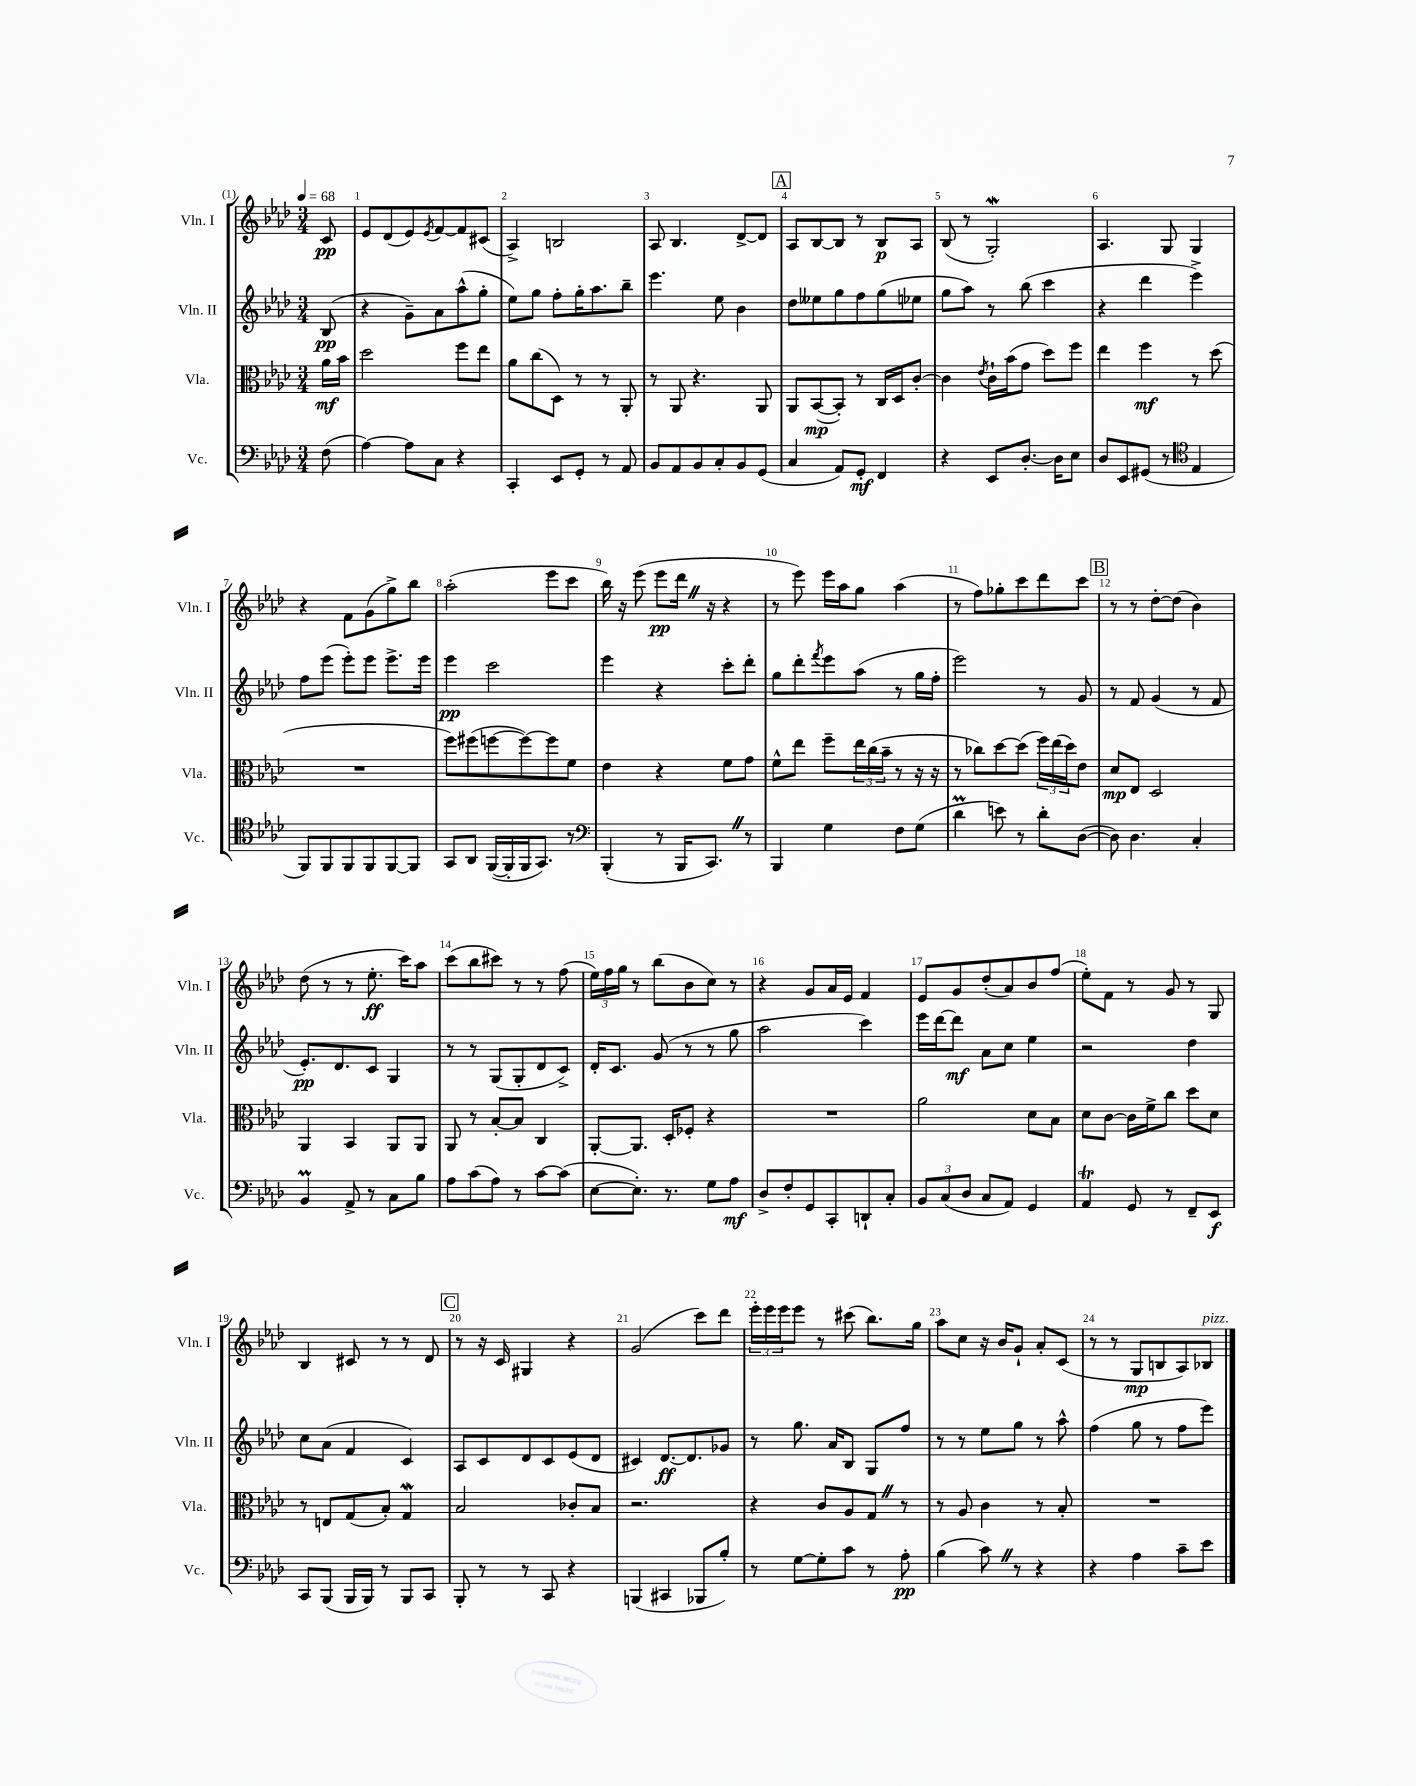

**kern	**kern	**kern	**kern
*staff4	*staff3	*staff2	*staff1
*clefF4	*clefC3	*clefG2	*clefG2
*k[b-e-a-d-]	*k[b-e-a-d-]	*k[b-e-a-d-]	*k[b-e-a-d-]
*M3/4	*M3/4	*M3/4	*M3/4
*MM68	*MM68	*MM68	*MM68
(8F\	16a-\LL	(8B-/	8c/
.	16b-\JJ	.	.
=	=	=	=
[4A-\)	2dd-\	4r	8e-/L
.	.	.	(8d-/
8A-\]L	.	8g~\L)	8e-/)
.	.	.	8qe-/
8C\J	.	8a-\	[8f/
4r	8ff\L	(8aa-^^\	8f/]
.	8ee-\J	8gg'\J	(8c#/J
=	=	=	=
4CC'/	8a-\L	8ee-\L)	4A-^/)
.	(8cc\	8gg\J	.
8EE-/L	8D-\J)	8ff'\L	2B/
8GG'/J	8r	16gg'\K	.
.	.	8.aa-\	.
8r	8r	.	.
8AA-/	8AA-'/	8bb-~\J	.
=	=	=	=
8BB-/L	8r	4.eee-\	8A-/
8AA-/	8AA-/	.	4.B-/
8BB-/	4.r	.	.
8C'/	.	8ee-\	.
8BB-/	.	4b-\	[8d-^/L
(8GG/J	8AA-/	.	8d-/]J
=	=	=	=
4C/	8AA-/L	8dd-\L	8A-/L
.	([8BB-/	8ee--\	[8B-/
8AA-/L)	8BB-'/]J)	8gg\	8B-/]J
8GG'/J	8r	8ff\	8r
4FF/	16C/LL	(8gg\	8B-/L
.	16D-/J	.	.
.	[8c'/J	8ee-\J	8A-/J
=	=	=	=
4r	4c\]	8gg\L	(8B-/
.	.	8aa-\J)	8r
.	8qe-/	.	.
8EE-/L	16c`\LL	8r	2G'/)
.	(16b-\J	.	.
[8.D-'/J	8g\J	(8bb-\	.
.	8dd-\L)	4ccc\	.
16D-\]LK	.	.	.
8E-\J	8ff\J	.	.
=	=	=	=
8D-/L	4ee-\	4r	4.A-/
8EE-/	.	.	.
(8GG#/J	4ff\	4ddd-\	.
8r	.	.	8G/
*clefC4	*	*	*
4E-/	8r	4eee-^\)	4G/
.	(8dd-\	.	.
=	=	=	=
8FF/L)	2.r	8ff\L	4r
8FF/	.	(8eee-\J	.
8FF/	.	8eee-'\L)	8f\L
8FF/	.	8eee-\J	(8g\
[8FF/	.	8.eee-^\L	8gg^\)
8FF/]J	.	.	8bb-\J
.	.	16eee-\Jk	.
=	=	=	=
8GG/L	8ff\L)	4eee-\	(2aa-'\
8AA-/J	(8ff#\	.	.
([16FF/LL	[8ff\	2ccc\	.
16FF'/]	.	.	.
16FF/J	8ff\_)	.	.
8.GG/J)	.	.	.
.	8ff\]	.	8eee-\L
8r	8f\J	.	8ccc\J
=	=	=	=
*clefF4	*	*	*
(4BBB-'/	4e-\	4eee-\	16bb-\)
.	.	.	16r
.	.	.	(8eee-\
8r	4r	4r	8eee-\L
16BBB-/LK	.	.	16ddd-\Jk
8.CC/J)	.	.	16r
.	8f\L	8ccc'\L	4r
8r	8g\J	8ddd-'\J	.
=	=	=	=
4BBB-/	8f^^\L	8gg\L	8r
.	8ee-\J	8ddd-'\	8eee-\)
.	.	8qfff/	.
4G\	8ff~\L	8eee-\	16eee-\LL
.	.	.	16aa-\J
.	24ee-\L	(8aa-\J	8gg\J
.	(24cc\	.	.
.	24b-~\JJ	.	.
8F\L	8r	8r	(4aa-\
(8G\J	16r	16gg\LL	.
.	16r	16ff'\JJ	.
=	=	=	=
4d-\	8r	2eee-\)	8r
.	8cc-\L)	.	8ff\L)
8e\)	[8dd-\	.	8gg-'\
8r	(8dd-\]J	.	8ccc\
8d-'\L	24ff\LL)	8r	8ddd-\
.	(24ee-\	.	.
.	24dd-\J)	.	.
([8D-\J	8e-\J	8g/	8ccc\J
=	=	=	=
8D-\])	8d-/L	8r	8r
4.D-\	8E-/J	8f/	8r
.	2D-/	(4g/	[8dd-'\L
.	.	.	(8dd-\]J
4C'/	.	8r	4b-\)
.	.	8f/	.
=	=	=	=
4BB-/	4AA-/	8.e-'/L)	(8dd-\
.	.	.	8r
.	.	8.d-/	.
8AA-^/	4BB-/	.	8r
8r	.	8c/J	8.ee-'\
8C\L	8AA-/L	4G/	.
.	.	.	16ccc\LK)
8B-\J	8AA-/J	.	8aa-\J
=	=	=	=
8A-\L	8AA-/	8r	(8ccc\L
(8c\	8r	8r	8bb-\
8A-\J)	[8B-'/L	(8G/L	8ccc#\J)
8r	8B-/]J	8G'/	8r
[8c\L	4C/	8d-/	8r
(8c\]J	.	8c^/J)	(8ff\
=	=	=	=
[8E-\L	[8AA-'/L	16d-'/LK	24ee-\LL)
.	.	.	24ff\
.	.	8.c/J	.
.	.	.	24gg\JJ
8.E-'\]J)	8.AA-/]J	.	8r
.	.	(8g/	(8bb-\L
8.r	16D-'/LK	.	.
.	8F-'/J	8r	8b-\
8G\L	4r	8r	8cc\J)
8A-\J	.	8gg\	8r
=	=	=	=
8D-^/L	2.r	2aa-\	4r
8F'/	.	.	.
8GG/	.	.	8g/L
8CC'/	.	.	16a-/L
.	.	.	16e-/JJ
8DD`/	.	4ccc\)	4f/
8C'/J	.	.	.
=	=	=	=
12BB-/L	2a-\	16eee-\LL	8e-/L
.	.	[16ddd-\J	.
(12C/	.	.	.
.	.	8ddd-\]J	8g/
12D-/J	.	.	.
8C/L	.	8a-\L	(8dd-'/
8AA-/J)	.	8cc\J	8a-/)
4GG/	8d-\L	4ee-\	8b-/
.	8B-\J	.	(8ff/J
=	=	=	=
4AA-/	8d-\L	2r	8ee-'\L)
.	[8c\J	.	8f\J
8GG/	16c\]LL	.	8r
.	16f^\J	.	.
8r	8cc\J	.	8g/
8FF~/L	8dd-\L	4dd-\	8r
8EE-/J	8d-\J	.	8G/
=	=	=	=
8CC/L	8r	8cc\L	4B-/
(8BBB-/J	8E/L	(8a-\J	.
16BBB-/LL	(8G/	4f/	8c#/
16BBB-/JJ)	.	.	.
8r	8B-'/J)	.	8r
8BBB-/L	4G/	4c/)	8r
8CC/J	.	.	8d-/
=	=	=	=
8BBB-'/	2B-/	8A-/L	8r
8r	.	8c/	16r
.	.	.	16c/
8r	.	8d-/	4G#/
8CC/	.	8c/	.
4r	8c-'/L	(8e-/	4r
.	8B-/J	8d-/J	.
=	=	=	=
(4BBB/	2.r	4c#/)	(2g/
4CC#/	.	[8.d-/L	.
.	.	8.d-/]	.
8BBB-/L	.	.	8ccc\L)
8B-'/J)	.	8g-/J	8ddd-\J
=	=	=	=
8r	4r	8r	24eee-'\LL
.	.	.	24eee-\
.	.	.	24eee-\J
[8G\L	.	8.gg\	8eee-\J
8G'\]	8c/L	.	8r
.	.	16a-/LK	.
8c\J	8A-/	8B-/J	(8ccc#\
8r	8G/J	8G/L	8.bb-\L)
8A-'\	8r	8ff/J	.
.	.	.	16gg\Jk
=	=	=	=
(4B-\	8r	8r	8aa-\L
.	8A-/	8r	8cc\J
8c\)	4c\	8ee-\L	16r
.	.	.	16b-/LK
8r	.	8gg\J	8g`/J
4r	8r	8r	8a-'/L
.	8B-'/	8aa-^^\	(8c/J
=	=	=	=
4r	2.r	(4ff\	8r
.	.	.	8r
4A-\	.	8gg\	8G/L
.	.	8r	8B/
8c~\L	.	8ff\L	8A-/)
8e-\J	.	8eee-\J)	8B-/J
==	==	==	==
*-	*-	*-	*-
